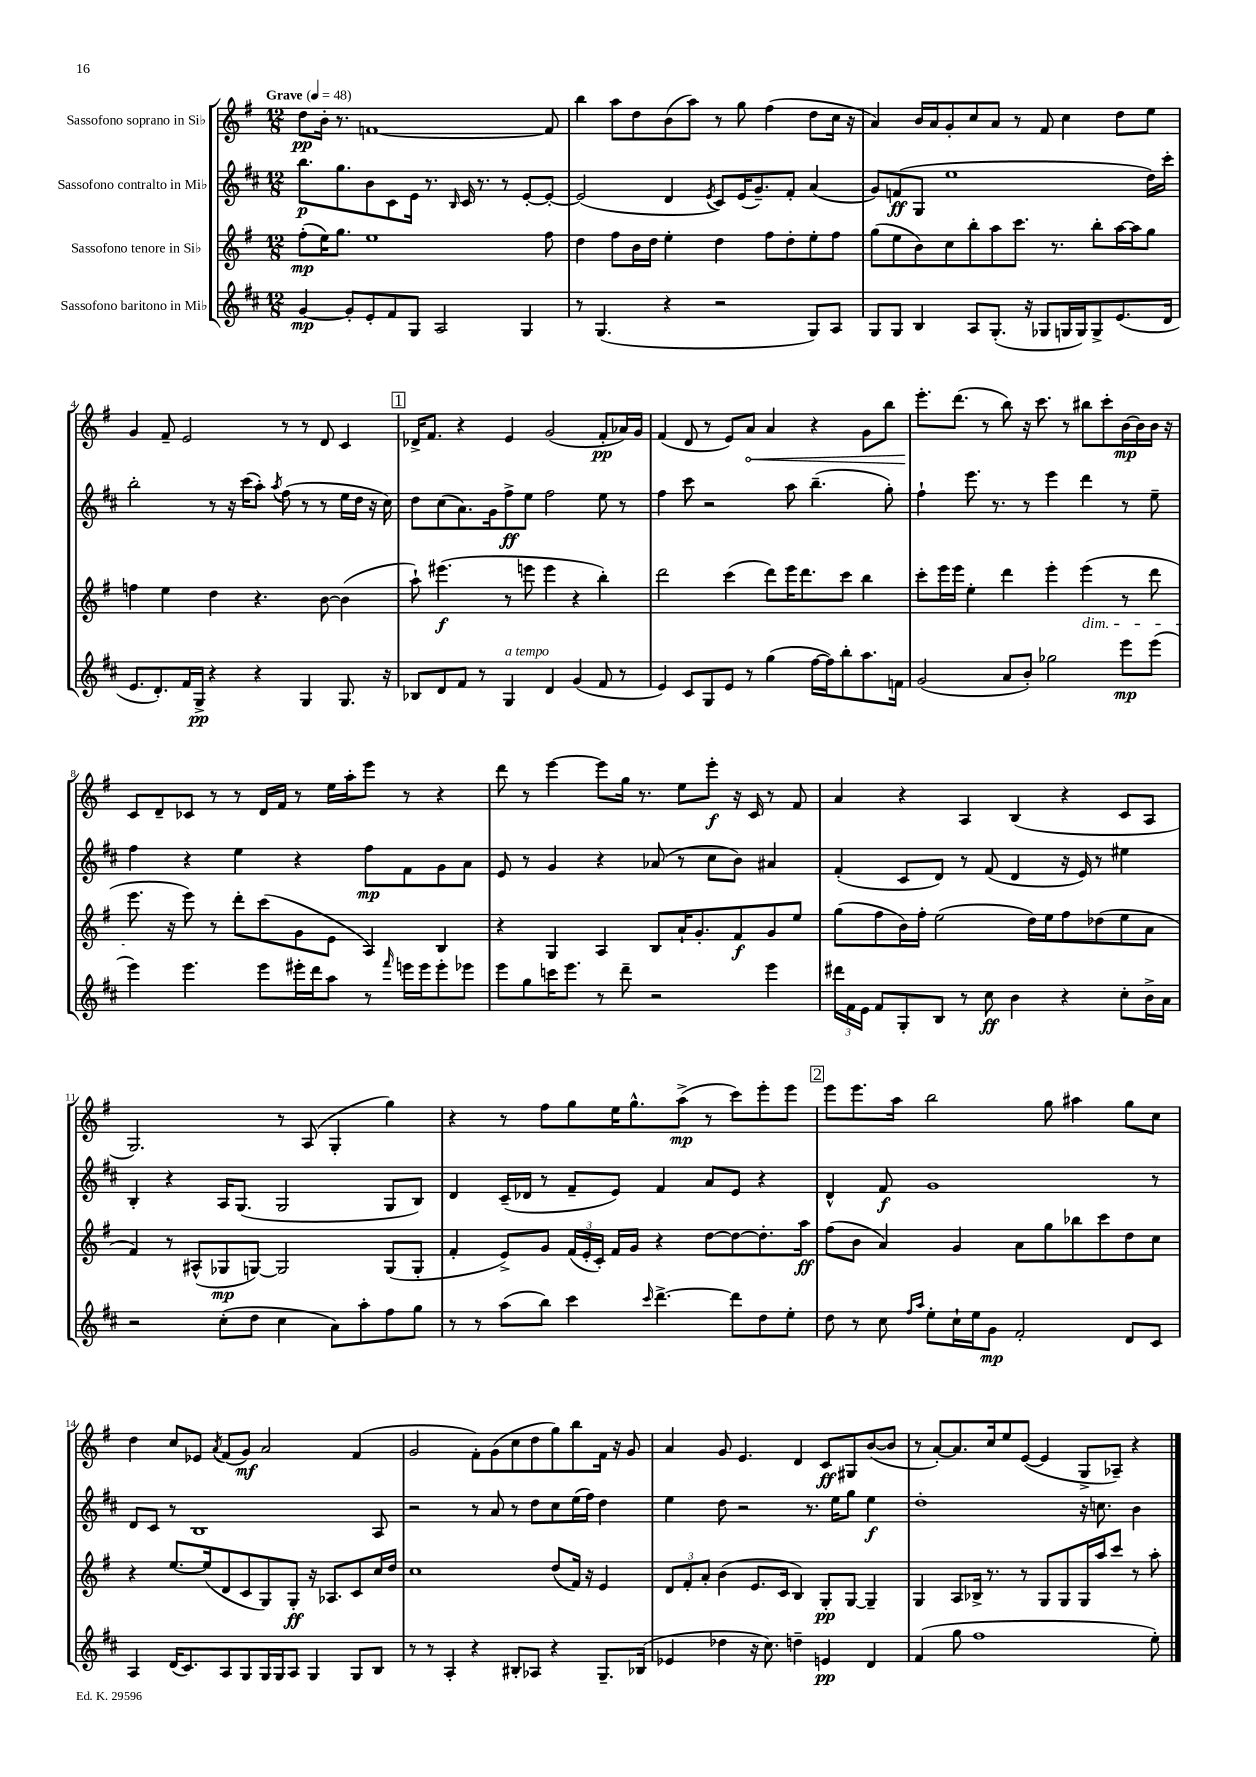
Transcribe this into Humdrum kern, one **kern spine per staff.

**kern	**dynam	**kern	**dynam	**kern	**dynam	**kern	**dynam
*part4	*part4	*part3	*part3	*part2	*part2	*part1	*part1
*staff4	*staff4	*staff3	*staff3	*staff2	*staff2	*staff1	*staff1
*I"Sassofono baritono in Mi♭	*	*I"Sassofono tenore in Si♭	*	*I"Sassofono contralto in Mi♭	*	*I"Sassofono soprano in Si♭	*
*clefG2	*	*clefG2	*	*clefG2	*	*clefG2	*
*k[f#c#]	*	*k[f#]	*	*k[f#c#]	*	*k[f#]	*
*M12/8	*	*M12/8	*	*M12/8	*	*M12/8	*
*MM48	*	*MM48	*	*MM48	*	*MM48	*
=1	=1	=1	=1	=1	=1	=1	=1
!	!	!	!	!	!	!LO:TX:a:B:t=Grave	!
[4g/	mp	(8ff#'\L	mp	8.bb\L	p	8dd\L	pp
.	.	16ee\K)	.	.	.	16b'\Jk	.
.	.	8.gg\J	.	8.gg\	.	8.r	.
8g'/L]	.	.	.	.	.	.	.
8e'/	.	1ee	.	8b\	.	[1fn	.
8f#/	.	.	.	8c#\	.	.	.
8G/J	.	.	.	16e\Jk	.	.	.
.	.	.	.	8.r	.	.	.
2A/	.	.	.	.	.	.	.
.	.	.	.	16qqB/	.	.	.
.	.	.	.	16c#/	.	.	.
.	.	.	.	8.r	.	.	.
.	.	.	.	8r	.	.	.
4G/	.	.	.	[8e'/L	.	.	.
.	.	8ff#\	.	8e'/J_	.	8f/]	.
=2	=2	=2	=2	=2	=2	=2	=2
8r	.	4dd\	.	(2e/]	.	4bb\	.
(4.G/	.	.	.	.	.	.	.
.	.	8ff#\L	.	.	.	8aa\L	.
.	.	16b\L	.	.	.	8dd\	.
.	.	16dd\JJ	.	.	.	.	.
4r	.	4ee'\	.	4d/	.	(8b\	.
.	.	.	.	.	.	8aa\J)	.
.	.	.	.	8qe/	.	.	.
2r	.	4dd\	.	8c#/L)	.	8r	.
.	.	.	.	(16e/K	.	8gg\	.
.	.	.	.	8.g~/)	.	.	.
.	.	8ff#\L	.	.	.	(4ff#\	.
.	.	8dd'\	.	8f#'/J	.	.	.
8G/L)	.	8ee'\	.	(4a/	.	8dd\L	.
8A/J	.	8ff#\J	.	.	.	16cc\Jk	.
.	.	.	.	.	.	16r	.
=3	=3	=3	=3	=3	=3	=3	=3
8G/L	.	(8gg\L	.	8g/L)	.	4a/)	.
8G/J	.	8ee\	.	(8fn/	ff	.	.
4B/	.	8b\)	.	8G/J	.	16b/LL	.
.	.	.	.	.	.	16a/J	.
.	.	8cc\	.	1ee	.	8g'/	.
8A/L	.	8bb'\	.	.	.	8cc/	.
(8.G'/J	.	8aa\	.	.	.	8a/J	.
.	.	8.ccc\J	.	.	.	8r	.
16r	.	.	.	.	.	.	.
8G-X/L	.	.	.	.	.	8f#/	.
.	.	8.r	.	.	.	.	.
16Gn/L	.	.	.	.	.	4cc\	.
16G/J)	.	.	.	.	.	.	.
8G^/	.	8bb'\L	.	.	.	.	.
(8.e/	.	[16aa\L	.	.	.	8dd\L	.
.	.	16aa\J]	.	.	.	.	.
.	.	8gg\J	.	16dd\LL)	.	8ee\J	.
16d/Jk	.	.	.	16ccc#'\JJ	.	.	.
!!LO:LB:g=z
=4	=4	=4	=4	=4	=4	=4	=4
8.e/L	.	4ffn\	.	2bb'\	.	4g/	.
8.d'/)	.	.	.	.	.	.	.
.	.	4ee\	.	.	.	8f#~/	.
16f#/L	.	.	.	.	.	2e/	.
16G^/JJ	pp	.	.	.	.	.	.
4r	.	4dd\	.	8r	.	.	.
.	.	.	.	16r	.	.	.
.	.	.	.	(16ccc#\KL	.	.	.
4r	.	4.r	.	8aa'\J)	.	.	.
.	.	.	.	8qaa/	.	.	.
.	.	.	.	(8ff#\	.	8r	.
4G/	.	.	.	8r	.	8r	.
.	.	[8b\	.	8r	.	8d/	.
8.G/	.	(4b\]	.	16ee\LL	.	4c/	.
.	.	.	.	16dd\JJ	.	.	.
.	.	.	.	16r	.	.	.
16r	.	.	.	16cc#\)	.	.	.
!!LO:REH:place=s1:t=1
=5	=5	=5	=5	=5	=5	=5	=5
8B-X/L	.	8aa`\)	.	8dd\L	.	16d-X^/KL	.
.	.	.	.	.	.	8.f#/J	.
8d/	.	(4.eee#X\	f	(8cc#\	.	.	.
8f#/J	.	.	.	8.a\)	.	4r	.
8r	.	.	.	.	.	.	.
.	.	.	.	16g\k	.	.	.
!LO:TX:a:i:t=a tempo	!	!	!	!	!	!	!
4G/	.	8r	.	8ff#^\	ff	4e/	.
.	.	8eeen\	.	8ee\J	.	.	.
4d/	.	4eee\	.	2ff#\	.	(2g/	.
(4g/	.	4r	.	.	.	.	.
8f#/	.	4bb'\)	.	8ee\	.	8f#'/L	pp
8r	.	.	.	8r	.	16a-X/L)	.
.	.	.	.	.	.	16g/JJ	.
=6	=6	=6	=6	=6	=6	=6	=6
4e/)	.	2ddd\	.	4ff#\	.	(4f#/	.
8c#/L	.	.	.	8ccc#\	.	8d/	.
8G/	.	.	.	2r	.	8r	.
8e/J	.	(4ccc\	.	.	.	8e/L)	.
!	!	!	!	!	!	!	!LO:HP:b
8r	.	.	.	.	.	8a/J	<
(4gg\	.	8ddd\L)	.	.	.	4a/	.
.	.	16eee\K	.	8aa\	.	.	.
.	.	8.ddd\	.	.	.	.	.
[16ff#\LL	.	.	.	(4.bb~\	.	4r	.
16ff#\J])	.	.	.	.	.	.	.
8bb'\	.	8ccc\J	.	.	.	.	.
8.aa\	.	4bb\	.	.	.	8g\L	.
.	.	.	.	8gg'\)	.	8bb\J	.
16fn\Jk	.	.	.	.	.	.	.
=7	=7	=7	=7	=7	=7	=7	=7
(2g/	.	8ccc'\L	.	4ff#`\	.	8.eee'\L	.
.	.	16eee\L	.	.	.	.	.
.	.	16eee\JJ	.	.	.	(8.ddd\J	[
.	.	4ee'\	.	8.eee\	.	.	.
.	.	.	.	.	.	8r	.
.	.	.	.	8.r	.	.	.
8a/L	.	4ddd\	.	.	.	8bb\)	.
8b'/J)	.	.	.	8r	.	16r	.
.	.	.	.	.	.	8.ccc\	.
2gg-X\	.	4eee'\	.	4eee\	.	.	.
.	.	.	.	.	.	8r	.
!	!	!LO:TX:b:i:t=dim.	!	!	!	!	!
.	.	(4eee\	.	4ddd\	.	8bb#X\L	.
.	.	.	.	.	.	8ccc'\	.
8eee\L	mp	8r	.	8r	.	[16b\L	mp
.	.	.	.	.	.	16b\]	.
(8eee\J	.	8ddd\	.	8ee~\	.	16b\JJ	.
.	.	.	.	.	.	16r	.
!!LO:LB:g=z
=8	=8	=8	=8	=8	=8	=8	=8
4eee\)	.	8.eee\	.	4ff#\	.	8c/L	.
.	.	.	.	.	.	8d~/	.
.	.	16r	.	.	.	.	.
4.eee\	.	8eee\)	.	4r	.	8c-X/J	.
.	.	8r	.	.	.	8r	.
.	.	8ddd'\L	.	4ee\	.	8r	.
8eee\L	.	(8ccc\	.	.	.	16d/LL	.
.	.	.	.	.	.	16f#/JJ	.
16eee#X'\L	.	8g\	.	4r	.	8r	.
16ddd\J	.	.	.	.	.	.	.
8aa\J	.	8e\J	.	.	.	16ee\LL	.
.	.	.	.	.	.	16aa'\J	.
8r	.	4A/)	.	8ff#\L	mp	8eee\J	.
16qqfff#/	.	.	.	.	.	.	.
16eeen\LL	.	.	.	8f#\	.	8r	.
16eee\J	.	.	.	.	.	.	.
8eee'\	.	4B/	.	8g\	.	4r	.
8eee-X\J	.	.	.	8a\J	.	.	.
=9	=9	=9	=9	=9	=9	=9	=9
8eee\L	.	4r	.	8e/	.	8ddd\	.
8gg\	.	.	.	8r	.	8r	.
16cccn\K	.	4G/	.	4g/	.	[4eee\	.
8.eee\J	.	.	.	.	.	.	.
8r	.	4A/	.	4r	.	8eee\L]	.
8ddd~\	.	.	.	.	.	16gg\Jk	.
.	.	.	.	.	.	8.r	.
2r	.	8B/L	.	(8a-X/	.	.	.
.	.	16a`/K	.	8r	.	8ee\L	.
.	.	8.g'/	.	.	.	.	.
.	.	.	.	8cc#\L	.	8eee'\J	f
.	.	8f#/	f	8b\J)	.	16r	.
.	.	.	.	.	.	16c/	.
4eee\	.	8g/	.	4a#X/	.	8r	.
.	.	8ee/J	.	.	.	8f#/	.
=10	=10	=10	=10	=10	=10	=10	=10
24ddd#X\LL	.	(8gg\L	.	(4f#'/	.	4a/	.
24f#\	.	.	.	.	.	.	.
24e\JJ	.	.	.	.	.	.	.
8f#/L	.	8ff#\	.	.	.	.	.
8G'/	.	16b\L)	.	8c#/L	.	4r	.
.	.	16ff#'\JJ	.	.	.	.	.
8B/J	.	(2ee\	.	8d/J)	.	.	.
8r	.	.	.	8r	.	4A/	.
8cc#\	ff	.	.	(8f#/	.	.	.
4b\	.	.	.	4d/	.	(4B/	.
.	.	16dd\LL)	.	.	.	.	.
.	.	16ee\J	.	.	.	.	.
4r	.	8ff#\	.	16r	.	4r	.
.	.	.	.	16e/)	.	.	.
.	.	(8dd-X\	.	8r	.	.	.
8cc#'\L	.	8ee\	.	4ee#X\	.	8c/L	.
16b^\L	.	8a\J	.	.	.	8A/J	.
16a\JJ	.	.	.	.	.	.	.
!!LO:LB:g=z
=11	=11	=11	=11	=11	=11	=11	=11
2r	.	4f#/)	.	4B'/	.	2.G/)	.
.	.	8r	.	4r	.	.	.
.	.	(8A#X^^/L	.	.	.	.	.
(8cc#'\L	.	8G-X/	mp	16A/KL	.	.	.
.	.	.	.	(8.G/J	.	.	.
8dd\J	.	[8Gn/J)	.	.	.	.	.
4cc#\	.	2G/]	.	2G/	.	8r	.
.	.	.	.	.	.	(8A/	.
8a\L)	.	.	.	.	.	4G'/	.
8aa'\	.	.	.	.	.	.	.
8ff#\	.	(8G/L	.	8G/L	.	4gg\)	.
8gg\J	.	8G'/J	.	8B/J)	.	.	.
=12	=12	=12	=12	=12	=12	=12	=12
8r	.	4f#'/	.	4d/	.	4r	.
8r	.	.	.	.	.	.	.
(8aa\L	.	8e^/L)	.	(16c#~/LL	.	8r	.
.	.	.	.	16d-X/JJ	.	.	.
8bb\J)	.	8g/J	.	8r	.	8ff#\L	.
4ccc#\	.	(24f#/LL	.	8f#~/L	.	8gg\	.
.	.	24e'/	.	.	.	.	.
.	.	24c'/JJ)	.	.	.	.	.
.	.	16f#/LL	.	8e/J)	.	16ee\K	.
.	.	16g/JJ	.	.	.	8.gg^^\	.
16qqccc#/	.	.	.	.	.	.	.
[4.ddd^\	.	4r	.	4f#/	.	.	.
.	.	.	.	.	.	(8aa^\J	mp
.	.	[8dd\L	.	8a/L	.	8r	.
8ddd\L]	.	8dd\_	.	8e/J	.	8ccc\L)	.
8dd\	.	8.dd'\]	.	4r	.	8eee'\	.
8ee'\J	.	.	.	.	.	8eee\J	.
.	.	16aa\Jk	ff	.	.	.	.
!!LO:REH:place=s1:t=2
=13	=13	=13	=13	=13	=13	=13	=13
8dd\	.	(8ff#\L	.	4d^^/	.	8eee\L	.
8r	.	8b\J	.	.	.	8.eee\	.
8cc#\	.	4a/)	.	8f#/	f	.	.
.	.	.	.	.	.	16aa\Jk	.
16qqff#/LL	.	.	.	.	.	.	.
16qqaa/JJ	.	.	.	.	.	.	.
8ee'\L	.	.	.	1g	.	2bb\	.
16cc#`\L	.	4g/	.	.	.	.	.
16ee\J	.	.	.	.	.	.	.
8g\J	mp	.	.	.	.	.	.
2f#'/	.	8a\L	.	.	.	.	.
.	.	8gg\	.	.	.	8gg\	.
.	.	8bb-X\	.	.	.	4aa#X\	.
.	.	8ccc\	.	.	.	.	.
8d/L	.	8dd\	.	.	.	8gg\L	.
8c#/J	.	8cc\J	.	8r	.	8cc\J	.
!!LO:LB:g=z
=14	=14	=14	=14	=14	=14	=14	=14
4A/	.	4r	.	8d/L	.	4dd\	.
.	.	.	.	8c#/J	.	.	.
(16d/KL	.	[8.ee/L	.	8r	.	8cc/L	.
8.c#/)	.	.	.	.	.	.	.
.	.	.	.	1B	.	8e-X/J	.
.	.	(16ee/k]	.	.	.	.	.
.	.	.	.	.	.	8qa/	.
8A/	.	8d/	.	.	.	(8f#/L	.
8G/	.	8c/	.	.	.	8g/J)	mf
16G/L	.	8G/)	.	.	.	2a/	.
16G/J	.	.	.	.	.	.	.
8A/J	.	8G'/J	ff	.	.	.	.
4G/	.	16r	.	.	.	.	.
.	.	8.A-X/L	.	.	.	.	.
8G/L	.	8c/	.	.	.	(4f#/	.
8B/J	.	16cc/L	.	8A/	.	.	.
.	.	16dd/JJ	.	.	.	.	.
=15	=15	=15	=15	=15	=15	=15	=15
8r	.	1cc	.	2r	.	2g/	.
8r	.	.	.	.	.	.	.
4A'/	.	.	.	.	.	.	.
4r	.	.	.	8r	.	8f#'\L)	.
.	.	.	.	8a/	.	(8g\	.
8B#X'/L	.	.	.	8r	.	8cc\	.
8A-X/J	.	.	.	8dd\L	.	8dd\	.
4r	.	(8dd/L	.	8cc#\	.	8gg\)	.
.	.	16f#/Jk)	.	(16ee\L	.	8bb\	.
.	.	16r	.	16ff#\JJ)	.	.	.
8.G~/L	.	4e/	.	4dd\	.	16f#\Jk	.
.	.	.	.	.	.	16r	.
.	.	.	.	.	.	8g/	.
(16B-X/Jk	.	.	.	.	.	.	.
=16	=16	=16	=16	=16	=16	=16	=16
4e-X/	.	12d/L	.	4ee\	.	4a/	.
.	.	12f#'/	.	.	.	.	.
.	.	12a'/J	.	.	.	.	.
4dd-X\	.	(4b\	.	8dd\	.	8g/	.
.	.	.	.	2r	.	4.e/	.
16r	.	8.e/L	.	.	.	.	.
8.cc#\)	.	.	.	.	.	.	.
.	.	16c/Jk	.	.	.	.	.
4ddn~\	.	4B/)	.	.	.	4d/	.
.	.	.	.	8.r	.	.	.
4en/	pp	8G'/L	pp	.	.	8c/L	ff
.	.	.	.	16ee\KL	.	.	.
.	.	[8G/J	.	8gg\J	.	8G#X/	.
4d/	.	4G~/]	.	4ee\	f	([8b/	.
.	.	.	.	.	.	8b/J]	.
=17	=17	=17	=17	=17	=17	=17	=17
(4f#/	.	4G/	.	1dd'	.	8r	.
.	.	.	.	.	.	[8a'/L)	.
8gg\	.	8A/L	.	.	.	8.a/]	.
1ff#	.	16B-X^/Jk	.	.	.	.	.
.	.	8.r	.	.	.	16cc/k	.
.	.	.	.	.	.	8ee/	.
.	.	8r	.	.	.	([8e/J	.
.	.	8G/L	.	.	.	4e/]	.
.	.	8G/	.	.	.	.	.
.	.	16G/L	.	16r	.	8G^/L	.
.	.	16aa/J	.	8.ccn\	.	.	.
.	.	8ccc/J	.	.	.	8A-X~/J)	.
.	.	8r	.	4b\	.	4r	.
8ee'\)	.	8aa'\	.	.	.	.	.
==	==	==	==	==	==	==	==
*-	*-	*-	*-	*-	*-	*-	*-
